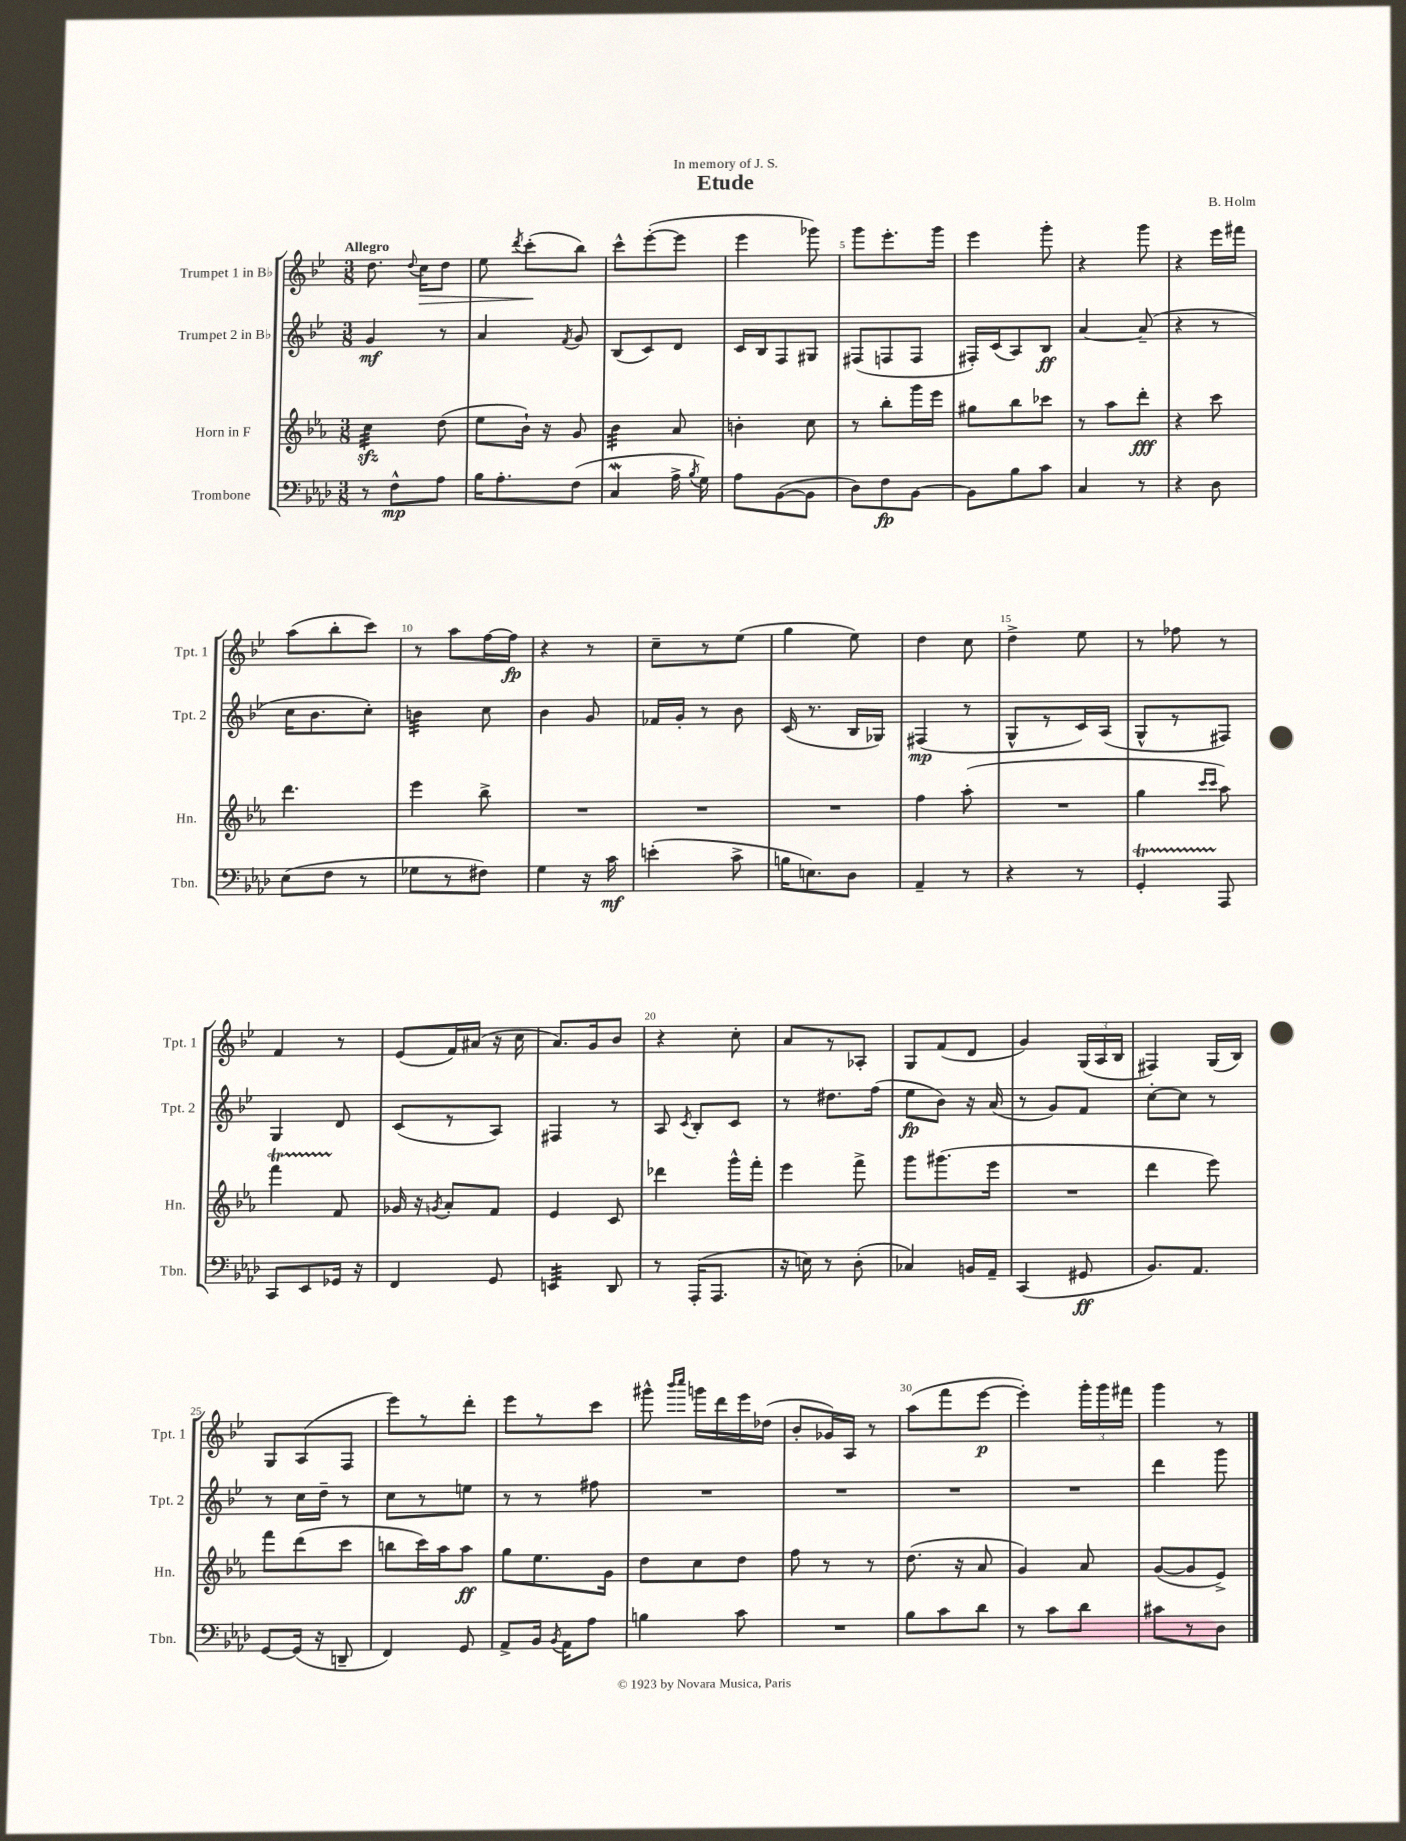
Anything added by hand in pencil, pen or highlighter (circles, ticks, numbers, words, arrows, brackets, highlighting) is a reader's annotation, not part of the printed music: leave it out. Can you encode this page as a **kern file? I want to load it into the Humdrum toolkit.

**kern	**dynam	**kern	**dynam	**kern	**dynam	**kern	**dynam
*part4	*part4	*part3	*part3	*part2	*part2	*part1	*part1
*staff4	*staff4	*staff3	*staff3	*staff2	*staff2	*staff1	*staff1
*I"Trombone	*	*I"Horn in F	*	*I"Trumpet 2 in B♭	*	*I"Trumpet 1 in B♭	*
*I'Tbn.	*	*I'Hn.	*	*I'Tpt. 2	*	*I'Tpt. 1	*
*clefF4	*	*clefG2	*	*clefG2	*	*clefG2	*
*k[b-e-a-d-]	*	*k[b-e-a-]	*	*k[b-e-]	*	*k[b-e-]	*
*M3/8	*	*M3/8	*	*M3/8	*	*M3/8	*
=1	=1	=1	=1	=1	=1	=1	=1
!	!	!	!	!	!	!LO:TX:a:B:t=Allegro	!
*	*	*tremolo	*	*	*	*	*
8r	.	32cczz\LLL	.	4g/	mf	8.dd\	.
.	.	32cczz\	.	.	.	.	.
.	.	32cczz\	.	.	.	.	.
.	.	32cczz\	.	.	.	.	.
8F^^\L	mp	32cczz\	.	.	.	.	.
.	.	32cczz\	.	.	.	.	.
.	.	.	.	.	.	8qqdd/	.
!	!	!	!	!	!	!	!LO:HP:b
.	.	32cczz\	.	.	.	16cc\KL	>
.	.	32cczz\JJJ	.	.	.	.	.
*	*	*Xtremolo	*	*	*	*	*
8A-\J	.	(8dd\	.	8r	.	8dd\J	.
=2	=2	=2	=2	=2	=2	=2	=2
16B-\KL	.	8ee-\L	.	4a/	.	8ee-\	.
8.A-'\	.	.	.	.	.	.	.
.	.	.	.	.	.	8qddd/	.
.	.	16b-`\Jk)	.	.	.	(8ccc'\L	.
.	.	16r	.	.	.	.	.
.	.	.	.	8qf/	.	.	.
(8F\J	.	8g/	.	8g/	.	8bb-\J)	]
=3	=3	=3	=3	=3	=3	=3	=3
*	*	*tremolo	*	*	*	*	*
4CW/	.	32b-\LLL	.	(8B-/L	.	8ccc^^\L	.
.	.	32b-\	.	.	.	.	.
.	.	32b-\	.	.	.	.	.
.	.	32b-\	.	.	.	.	.
.	.	32b-\	.	8c/)	.	([8eee-'\	.
.	.	32b-\	.	.	.	.	.
.	.	32b-\	.	.	.	.	.
.	.	32b-\JJJ	.	.	.	.	.
*	*	*Xtremolo	*	*	*	*	*
16A-^\	.	8a-/	.	8d/J	.	8eee-\J]	.
8qB-/	.	.	.	.	.	.	.
16G\)	.	.	.	.	.	.	.
=4	=4	=4	=4	=4	=4	=4	=4
8A-\L	.	4bn'\	.	16c/LL	.	4eee-\	.
.	.	.	.	16B-/J	.	.	.
([8BB-\	.	.	.	8F/	.	.	.
8BB-\J]	.	8cc\	.	8G#X/J	.	8ggg-X\)	.
=5	=5	=5	=5	=5	=5	=5	=5
8D-\L)	.	8r	.	(8F#X/L	.	8ggg\L	.
8F\	fp	8bb-'\L	.	8Fn/	.	8.eee-'\	.
[8BB-\J	.	16ggg\L	.	8F/J	.	.	.
.	.	16eee-\JJ	.	.	.	16ggg\Jk	.
=6	=6	=6	=6	=6	=6	=6	=6
8BB-\L]	.	8gg#X\L	.	16F#X'/LL)	.	4eee-\	.
.	.	.	.	(16c/J	.	.	.
8B-\	.	8bb-\	.	8A/)	.	.	.
8c\J	.	8ccc-X\J	.	8B-/J	ff	8ggg'\	.
=7	=7	=7	=7	=7	=7	=7	=7
4C/	.	8r	.	[4a/	.	4r	.
.	.	8aa-\L	.	.	.	.	.
8r	.	8ddd'\J	fff	(8a~/]	.	8ggg\	.
=8	=8	=8	=8	=8	=8	=8	=8
4r	.	4r	.	4r	.	4r	.
8D-\	.	8ccc\	.	8r	.	16eee-\LL	.
.	.	.	.	.	.	16fff#X\JJ	.
!!LO:LB:g=z
=9	=9	=9	=9	=9	=9	=9	=9
(8E-\L	.	4.ddd\	.	16cc\KL	.	(8aa\L	.
.	.	.	.	8.b-\	.	.	.
8F\J	.	.	.	.	.	8bb-'\	.
8r	.	.	.	8cc'\J)	.	8ccc\J)	.
=10	=10	=10	=10	=10	=10	=10	=10
*	*	*	*	*tremolo	*	*	*
8G-X\L	.	4eee-\	.	32bn\LLL	.	8r	.
.	.	.	.	32bn\	.	.	.
.	.	.	.	32bn\	.	.	.
.	.	.	.	32bn\	.	.	.
8r	.	.	.	32bn\	.	8aa\L	.
.	.	.	.	32bn\	.	.	.
.	.	.	.	32bn\	.	.	.
.	.	.	.	32bn\JJJ	.	.	.
*	*	*	*	*Xtremolo	*	*	*
8F#X\J)	.	8bb-^\	.	8cc\	.	[16ff\L	.
.	.	.	.	.	.	16ff\JJ]	fp
=11	=11	=11	=11	=11	=11	=11	=11
4G\	.	4.r	.	4b-\	.	4r	.
16r	.	.	.	8g/	.	8r	.
16c\	mf	.	.	.	.	.	.
=12	=12	=12	=12	=12	=12	=12	=12
(4en'\	.	4.r	.	16f-X/LL	.	8cc~\L	.
.	.	.	.	16g'/JJ	.	.	.
.	.	.	.	8r	.	8r	.
8c^\	.	.	.	8b-\	.	(8ee-\J	.
=13	=13	=13	=13	=13	=13	=13	=13
16Bn\KL	.	4.r	.	(16c/	.	4gg\	.
8.En\)	.	.	.	8.r	.	.	.
8D-\J	.	.	.	16B-/LL	.	8ee-\)	.
.	.	.	.	16G-X/JJ)	.	.	.
=14	=14	=14	=14	=14	=14	=14	=14
4AA-~/	.	4ff\	.	(4F#X/	mp	4dd\	.
8r	.	(8aa-'\	.	8r	.	8cc\	.
=15	=15	=15	=15	=15	=15	=15	=15
4r	.	4.r	.	8G^^/L	.	4dd^\	.
.	.	.	.	8r	.	.	.
8r	.	.	.	16c/L)	.	8ee-\	.
.	.	.	.	(16A/JJ	.	.	.
=16	=16	=16	=16	=16	=16	=16	=16
4GGt'/	.	4gg\	.	8G^^/L	.	8r	.
.	.	.	.	8r	.	8ff-X\	.
.	.	16qqccc/LL	.	.	.	.	.
.	.	16qqccc/JJ	.	.	.	.	.
8AAA-/	.	8aa-\)	.	8F#X/J)	.	8r	.
!!LO:LB:g=z
=17	=17	=17	=17	=17	=17	=17	=17
8CC/L	.	4fffT\	.	4G/	.	4f/	.
8EE-/	.	.	.	.	.	.	.
16GG-X/Jk	.	8f/	.	8d/	.	8r	.
16r	.	.	.	.	.	.	.
=18	=18	=18	=18	=18	=18	=18	=18
4FF/	.	16g-X/	.	(8c/L	.	(8e-/L	.
.	.	16r	.	.	.	.	.
.	.	8qgn/	.	.	.	.	.
.	.	8a-'/L	.	8r	.	16f/L)	.
.	.	.	.	.	.	(16a#X/JJ	.
8GG/	.	8f/J	.	8A/J)	.	16r	.
.	.	.	.	.	.	16cc\	.
=19	=19	=19	=19	=19	=19	=19	=19
*tremolo	*	*	*	*	*	*	*
32EEn/LLL	.	4e-/	.	4F#X/	.	8.a/L)	.
32EEn/	.	.	.	.	.	.	.
32EEn/	.	.	.	.	.	.	.
32EEn/	.	.	.	.	.	.	.
32EEn/	.	.	.	.	.	.	.
32EEn/	.	.	.	.	.	.	.
32EEn/	.	.	.	.	.	16g/k	.
32EEn/JJJ	.	.	.	.	.	.	.
*Xtremolo	*	*	*	*	*	*	*
8DD-/	.	8c/	.	8r	.	8b-/J	.
=20	=20	=20	=20	=20	=20	=20	=20
8r	.	4ddd-X\	.	8A/	.	4r	.
.	.	.	.	8qc/	.	.	.
(16AAA-'/KL	.	.	.	8B-'/L	.	.	.
8.AAA-/J	.	.	.	.	.	.	.
.	.	16ggg^^\LL	.	8c/J	.	8cc'\	.
.	.	16fff'\JJ	.	.	.	.	.
=21	=21	=21	=21	=21	=21	=21	=21
16r	.	4eee-\	.	8r	.	8a/L	.
16En\)	.	.	.	.	.	.	.
8r	.	.	.	8.dd#X\L	.	8r	.
(8D-'\	.	8fff^\	.	.	.	8A-X'/J	.
.	.	.	.	(16ff\Jk	.	.	.
=22	=22	=22	=22	=22	=22	=22	=22
4C-X/)	.	8ggg\L	.	8ee-\L	fp	8G/L	.
.	.	(8.ggg#X\	.	8b-\J)	.	(8f/	.
16BBn/LL	.	.	.	16r	.	8d/J	.
16AA-~/JJ	.	16eee-\Jk	.	(16a/	.	.	.
=23	=23	=23	=23	=23	=23	=23	=23
(4CC/	.	4.r	.	8r	.	4g/)	.
.	.	.	.	8g/L)	.	.	.
8GG#X/	ff	.	.	8f/J	.	(24G/LL	.
.	.	.	.	.	.	24A/	.
.	.	.	.	.	.	24B-/JJ	.
=24	=24	=24	=24	=24	=24	=24	=24
8.BB-/L)	.	4ddd\	.	[8cc'\L	.	4F#X/)	.
.	.	.	.	8cc\J]	.	.	.
8.AA-/J	.	.	.	.	.	.	.
.	.	8eee-\)	.	8r	.	(16G/LL	.
.	.	.	.	.	.	16B-/JJ)	.
!!LO:LB:g=z
=25	=25	=25	=25	=25	=25	=25	=25
[8GG/L	.	8fff\L	.	8r	.	8G/L	.
(16GG/Jk]	.	(8ddd\	.	16cc\LL	.	(8A/	.
16r	.	.	.	16dd~\JJ	.	.	.
8DDn~/	.	8ccc\J	.	8r	.	8F/J	.
=26	=26	=26	=26	=26	=26	=26	=26
4FF/)	.	8bbn\L	.	8cc\L	.	8eee-\L)	.
.	.	16ccc\L)	.	8r	.	8r	.
.	.	16aa-\J	.	.	.	.	.
8GG/	.	8aa-\J	ff	8een\J	.	8ddd'\J	.
=27	=27	=27	=27	=27	=27	=27	=27
8AA-^/L	.	8gg\L	.	8r	.	8eee-\L	.
16BB-/Jk	.	8.ee-\	.	8r	.	8r	.
8qBB-/	.	.	.	.	.	.	.
16AA-\KL	.	.	.	.	.	.	.
8A-\J	.	.	.	8ff#X\	.	8ccc\J	.
.	.	16g\Jk	.	.	.	.	.
=28	=28	=28	=28	=28	=28	=28	=28
4Bn\	.	8dd\L	.	4.r	.	8ggg#X^^\	.
.	.	.	.	.	.	16qqbbb-/LL	.
.	.	.	.	.	.	16qqcccc/JJ	.
.	.	8cc\	.	.	.	16gggn\LL	.
.	.	.	.	.	.	16ddd\	.
8c\	.	8dd\J	.	.	.	16eee-\	.
.	.	.	.	.	.	(16dd-X\JJ	.
=29	=29	=29	=29	=29	=29	=29	=29
4.r	.	8ff\	.	4.r	.	8b-'/L	.
.	.	8r	.	.	.	16g-X/L)	.
.	.	.	.	.	.	16A/JJ	.
.	.	8r	.	.	.	8r	.
=30	=30	=30	=30	=30	=30	=30	=30
8B-\L	.	(8.dd\	.	4.r	.	(8aa\L	.
8c\	.	.	.	.	.	8fff\	.
.	.	16r	.	.	.	.	.
8d-\J	.	8a-/	.	.	.	[8eee-\J	p
=31	=31	=31	=31	=31	=31	=31	=31
8r	.	4g/)	.	4.r	.	4eee-'\])	.
8c\L	.	.	.	.	.	.	.
8d-\J	.	8a-/	.	.	.	24ggg'\LL	.
.	.	.	.	.	.	24ggg\	.
.	.	.	.	.	.	24fff#X\JJ	.
=32	=32	=32	=32	=32	=32	=32	=32
8c#X\L	.	([8g/L	.	4ddd\	.	4ggg\	.
8r	.	8g/]	.	.	.	.	.
8D-\J	.	8e-^/J)	.	8ggg\	.	8r	.
==	==	==	==	==	==	==	==
*-	*-	*-	*-	*-	*-	*-	*-
